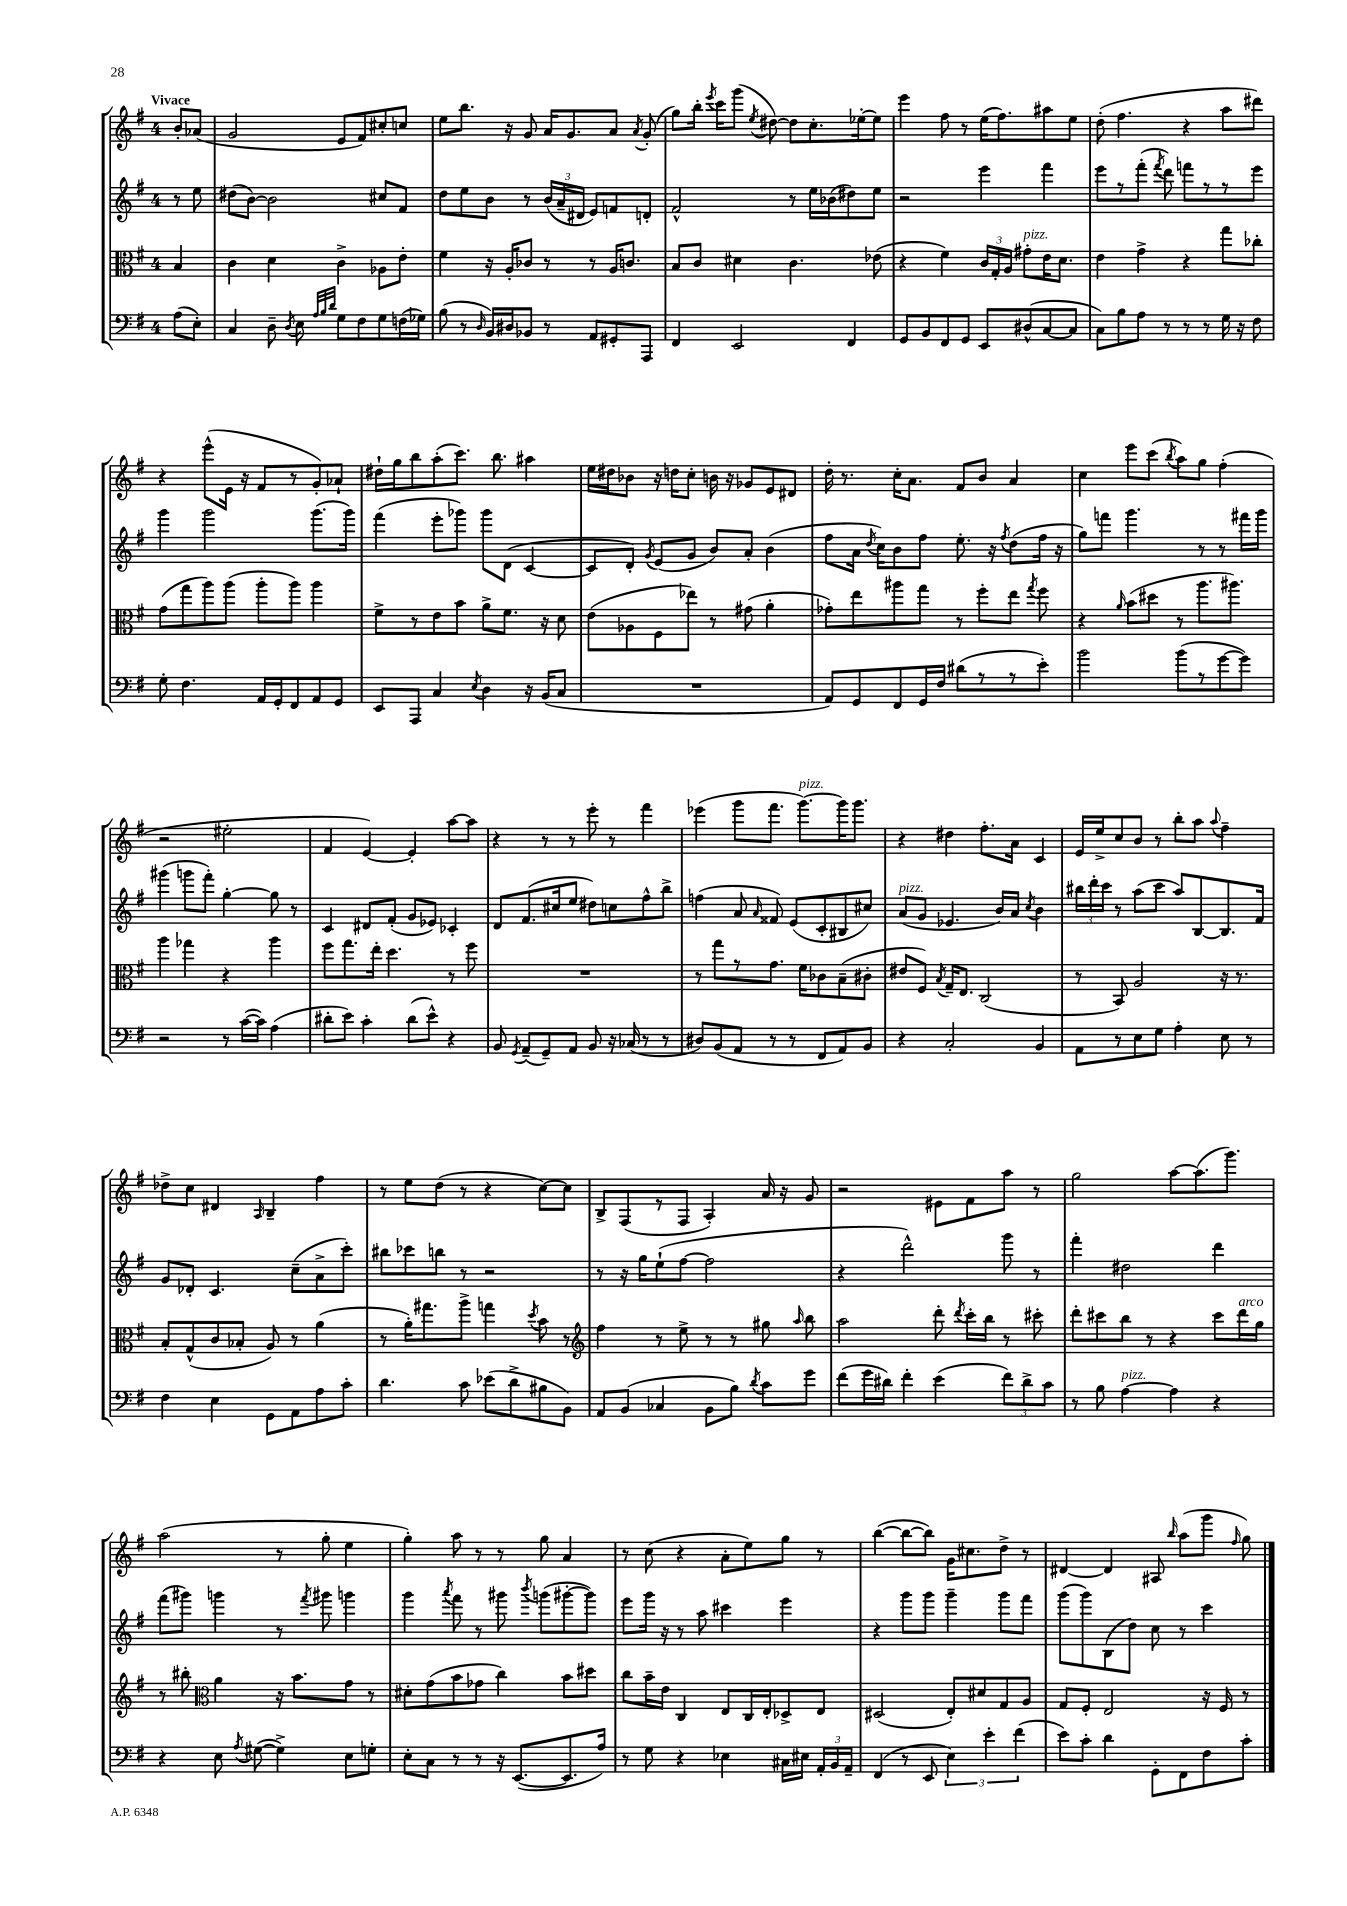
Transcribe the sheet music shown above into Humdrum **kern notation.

**kern	**kern	**kern	**kern
*staff4	*staff3	*staff2	*staff1
*clefF4	*clefC3	*clefG2	*clefG2
*k[f#]	*k[f#]	*k[f#]	*k[f#]
*M4/4	*M4/4	*M4/4	*M4/4
(8A\L	4B/	8r	8b'/L
8E'\J)	.	8ee\	(8a-/J
=	=	=	=
4C/	4c\	(8dd#\L	2g/
.	.	[8b\J)	.
8D~\	4d\	2b\]	.
8qD/	.	.	.
8E\	.	.	.
32qqA/LLL	.	.	.
32qqB/	.	.	.
32qqd/JJJ	.	.	.
8G\L	4c^\	.	8e/L
8F#\	.	.	8f#/)
8G\	8A-\L	8cc#/L	8cc#'/
(16F\L	8e'\J	8f#/J	8cc/J
16G-\JJ)	.	.	.
=	=	=	=
(8B\	4f#\	8dd\L	8ee\L
8r	.	8ee\	8.bb\J
16qqD/	.	.	.
16BB/LL)	16r	8b\J	.
16D#/J	16A'/LK	.	16r
8BB-/J	8c-/J	8r	8g/
8r	8r	(24b/LL	16a/LK
.	.	24a~/	.
.	.	.	8.g/
.	.	24d#/JJ	.
8AA/L	8r	8e/L)	.
8GG#'/	16A/LK	8f/	8a/J
.	8.c/J	.	.
.	.	.	8qa/
8AAA/J	.	8d'/J	(8g'/
=	=	=	=
4FF#/	8B/L	2f#^^/	8gg\L)
.	8c/J	.	16bb'\Jk
.	.	.	8qeee/
.	.	.	16ccc\LK
2EE/	4d#\	.	(8ggg\J
.	.	.	8qee/
.	.	.	[8dd#\)
.	4.c\	8r	8dd#\]L
.	.	16ee\LL	8.cc'\
.	.	(16b-\J	.
4FF#/	.	8dd#\)	.
.	.	.	[16ee-'\k
.	(8e-\	8ee\J	8ee-\]J
=	=	=	=
8GG/L	4r	2r	4eee\
8BB/	.	.	.
8FF#/	4f#\)	.	8ff#\
8GG/J	.	.	8r
8EE/L	24c/LL	4eee\	(16ee\LK
.	24G'/	.	.
.	.	.	8.ff#\)
.	24A/JJ	.	.
(8D#^^/	8g#'\L	.	.
[8C/	16e\K	4fff#\	8aa#\
.	8.d\J	.	.
8C/]J	.	.	8ee\J
=	=	=	=
8C\L)	4e\	8eee\L	(8dd'\
8B\	.	8r	4.ff#\
8A\J	4g^\	(8fff#'\J	.
.	.	8qfff#/	.
8r	.	8ddd\)	.
8r	4r	8fff\L	4r
8r	.	8r	.
16G\	8gg\L	8r	8aa\L
16r	.	.	.
8F#\	8cc-'\J	8eee\J	8ddd#\J)
=	=	=	=
8G'\	(8g\L	4ggg\	4r
4.F#\	8gg\	.	.
.	8aa\)	2ggg\	(8eee^^\L
.	(8aa\J	.	16e\Jk
.	.	.	16r
16AA/LL	8aa'\L	.	8f#/L
16GG'/J	.	.	.
8FF#/	8aa\J)	.	8r
8AA/	4aa\	(8.ggg\L	8g'/)
8GG/J	.	.	8a-`/J
.	.	16ggg\Jk)	.
=	=	=	=
8EE/L	8f#^\L	(4fff#\	16dd#`\LL
.	.	.	16gg\J
8AAA/J	8r	.	8bb\
4C/	8e\	8eee'\L	(8aa'\
.	8b\J	8ggg-\J)	8.ccc\J)
8qE/	.	.	.
4D\	8a^\L	8ggg-\L	.
.	.	.	8.bb\
.	8.f#\J	(8d\J	.
16r	.	[4c/	4aa#\
(16BB/LK	16r	.	.
8C/J	8d\	.	.
=	=	=	=
1r	(8e\L	8c/]L	16ee\LL
.	.	.	16dd#\J
.	8A-\	8d'/J)	8b-\J
.	.	8qg/	.
.	8F#\	(8e/L	16r
.	.	.	16dd\LK
.	8ee-\J)	8g/J	8cc'\J
.	8r	8b/L)	16b\
.	.	.	16r
.	(8g#\	8a'/J	8g-/L
.	4a'\	(4b\	8e/
.	.	.	8d#/J
=	=	=	=
8AA/L)	8g-'\L)	8ff#\L	16dd'\
.	.	.	8.r
8GG/	8ee\	16a\Jk	.
.	.	8qdd/	.
.	.	16cc\LK)	.
8FF#/	8aa#\	8b\	16cc'\LK
.	.	.	8.a\J
16GG/L	8gg\J	8ff#\J	.
16F#/JJ	.	.	.
(8d#\L	8r	8.ee'\	8f#/L
8r	8ff#'\L	.	8b/J
.	.	16r	.
.	.	8qff#/	.
8r	8ee\J	(8dd\L	4a/
.	8qgg/	.	.
8e'\J)	8ff#\	16ff#\Jk	.
.	.	16r	.
=	=	=	=
2b\	4r	8gg\L)	4cc\
.	.	8fff\J	.
.	16qqa/	.	.
.	(8b\L	4.ggg\	8eee\L
.	8dd#\J	.	(8ccc\J
.	.	.	8qbb/
(8b\L	8r	.	8aa\L)
8r	8.aa\L	8r	8gg\J
[8g\	.	8r	(4ff#'\
.	8.aa#\J)	.	.
8g\]J)	.	16fff#\LL	.
.	.	16ggg\JJ	.
=	=	=	=
2r	4aa\	(4ggg#\	2r
.	4gg-\	8ggg\L	.
.	.	8fff#'\J)	.
8r	4r	[4gg'\	2ee#'\
([16c\LL	.	.	.
16c\]JJ)	.	.	.
(4A\	4aa\	8gg\]	.
.	.	8r	.
=	=	=	=
8d#'\L	8ff#\L	4c/	4f#/
8e\J)	8.gg\	.	.
4c'\	.	8d#/L	[4e/)
.	16ee'\Jk	.	.
.	4.dd\	(8f#'/J	.
(8d#\L	.	8g/L	4e'/]
8e^^\J)	.	8e-/J)	.
4r	8r	4c-'/	[8aa\L
.	8ff#\	.	8aa\]J
=	=	=	=
8BB/	1r	8d/L	4r
8qGG/	.	.	.
(8AA~/L	.	(8.f#/	.
8GG~/)	.	.	8r
.	.	16cc#/k	.
8AA/J	.	8ee/J	8r
8BB/	.	8dd#\L)	8eee'\
16r	.	8cc\	8r
(16C-/	.	.	.
8r	.	8ff#^^\	4fff#\
8r	.	8bb^\J	.
=	=	=	=
8D#/L)	8r	(4ff\	(4eee-\
(8BB/	8gg\L	.	.
8AA/J	8r	8a/	8ggg\L
.	.	16qqa/	.
8r	8.g\J	8f##/)	8.fff#\J
8r	.	(8e/L	.
.	16f#\LK	.	[8.ggg\L)
8FF#/L	8c-\	8c'/	.
8AA/)	(8B~\	8B#/	16ggg\]K
.	.	.	8.ggg\J
8BB/J	8c#'\J	8cc#/J)	.
=	=	=	=
4r	8e#/L	(8a/L	4r
.	8F#/J)	8g/J	.
.	8qB/	.	.
2C'/	16G~/LK	4.e-/	4dd#\
.	8.E/J	.	.
.	(2C/	.	8.ff#'\L
.	.	16b/LL)	.
.	.	16a/JJ	16a\Jk
.	.	8qcc/	.
4BB/	.	4b\	4c/
=	=	=	=
8AA\L	8r	24bb#\LL	16e/LL
.	.	24ddd'\	.
.	.	.	16ee^/J
.	.	24ccc\JJ	.
8r	8BB/)	8r	8cc/
8E\	2A/	(8aa\L	8b/J
8G\J	.	8ccc\J	8r
4A'\	.	8aa/L)	8bb'\L
.	.	[8B/	8aa\J
.	.	.	8qqaa/
8E\	16r	8.B/]	4ff#~\
.	8.r	.	.
8r	.	.	.
.	.	16f#/Jk	.
=	=	=	=
4F#\	8B'/L	8g/L	8dd-^\L
.	(8G^^/	8d-'/J	8cc\J
4E\	8c/	4.c/	4d#/
.	8B-'/J	.	.
.	.	.	16qqA/
8GG\L	8A/)	.	4B~/
8AA\	8r	(8cc~\L	.
8A\	(4a\	8a^\	4ff#\
8c'\J	.	8ccc'\J)	.
=	=	=	=
4.d\	8r	8bb#\L	8r
.	16a'\LK)	8ccc-\	8ee\L
.	8.gg#\	.	.
.	.	8bb\J	(8dd\J
8c\	8aa^\J	8r	8r
(8e-\L	4gg\	2r	4r
8d^\	.	.	.
.	8qdd/	.	.
8B#\	8b\	.	[8cc\L)
8BB\J)	8r	.	8cc\]J
=	=	=	=
*	*clefG2	*	*
8AA/L	4ff#\	8r	8B^/L
(8BB/J	.	16r	(8F#/
.	.	16gg\LK	.
4C-/	8r	(8ee`\	8r
.	8ee^\	[8ff#\J	8F#/J
8BB\L	8r	2ff#\]	4A'/)
8B\J)	8r	.	.
8qd/	.	.	.
8c\L	8gg#\	.	16a/
.	.	.	16r
.	16qqaa/	.	.
8g\J	8bb\	.	8g/
=	=	=	=
(8f#\L	2aa\	4r	2r
16g\L	.	.	.
16d#\JJ)	.	.	.
4f#'\	.	2ddd^^\)	.
(4e\	8ddd'\	.	8e#\L
.	8qddd/	.	.
.	16ccc'\LL	.	8f#\
.	16bb\JJ	.	.
12f#\L)	8r	8ggg\	8aa\J
12d#^\	.	.	.
.	8ccc#'\	8r	8r
12c\J	.	.	.
=	=	=	=
8r	8ddd'\L	4fff#'\	2gg\
8B\	8ccc#\	.	.
[4A\	8bb\J	2dd#\	.
.	8r	.	.
4A\]	4r	.	[8aa\L
.	.	.	(8.aa\]
4r	8ccc#\L	4ddd\	.
.	.	.	8.ggg\J)
.	16ddd\L	.	.
.	16gg\JJ	.	.
=	=	=	=
4r	8r	(8fff#\L	(2aa\
.	8bb#'\	8ggg#\J)	.
*	*clefC3	*	*
8E\	4a\	4ggg\	.
8qA/	.	.	.
([8G#\	.	.	.
4G#^\])	16r	8r	8r
.	8.b\L	.	.
.	.	8qfff#/	.
.	.	8ggg#\	8gg'\
8E\L	8g\J	4ggg\	4ee\
8G'\J	8r	.	.
=	=	=	=
8E'\L	8d#'\L	4ggg\	4gg'\)
8C\J	(8g\	.	.
.	.	8qaaa/	.
8r	8b\	8fff#\	8aa\
8r	8g-\J	8r	8r
16r	4cc\)	8ggg#\	8r
([8.EE/L	.	.	.
.	.	8qbbb/	.
.	.	(8ggg\L	8gg\
8.EE/]	8b\L	[8ggg#'\	4a/
.	8dd#\J	8ggg#\]J)	.
16A/Jk)	.	.	.
=	=	=	=
8r	8cc\L	8eee\L	8r
8G\	16b~\L	16ggg\Jk	(8cc\
.	16e\JJ	16r	.
4r	4C/	8r	4r
.	.	8aa\	.
4E-\	8E/L	4ccc#\	8a'\L
.	16C/L	.	8ee\)
.	16E'/J	.	.
16C#\LL	8D-^/	4eee\	8gg\J
16E#\JJ	.	.	.
24AA'/LL	8E/J	.	8r
24BB/	.	.	.
24AA~/JJ	.	.	.
=	=	=	=
(4FF#/	(2D#/	4r	([4bb\
8r	.	8ggg\L	8bb\_L
8EE/	.	8ggg\J	8bb\]J)
6E\)	8E'/L)	4ggg~\	16g\LK
.	.	.	8.cc#\
.	8d#/	.	.
6e'\	.	.	.
.	8G/	8ggg\L	8dd^\J
(6f#\	.	.	.
.	8A/J	8fff#\J	8r
=	=	=	=
8e\L)	8G/L	(8ggg\L	[4d#/
8c'\J	8F#'/J	8ggg\)	.
4d\	2E/	(8B\	4d#/]
.	.	8dd\J)	.
8GG'\L	.	8cc\	8A#/
.	.	.	16qqbb/
8FF#\	.	8r	(8aa\L
8F#\	16r	4ccc\	8ggg\J
.	16F#/	.	.
.	.	.	16qqff#/
8c'\J	8r	.	8gg\)
==	==	==	==
*-	*-	*-	*-
